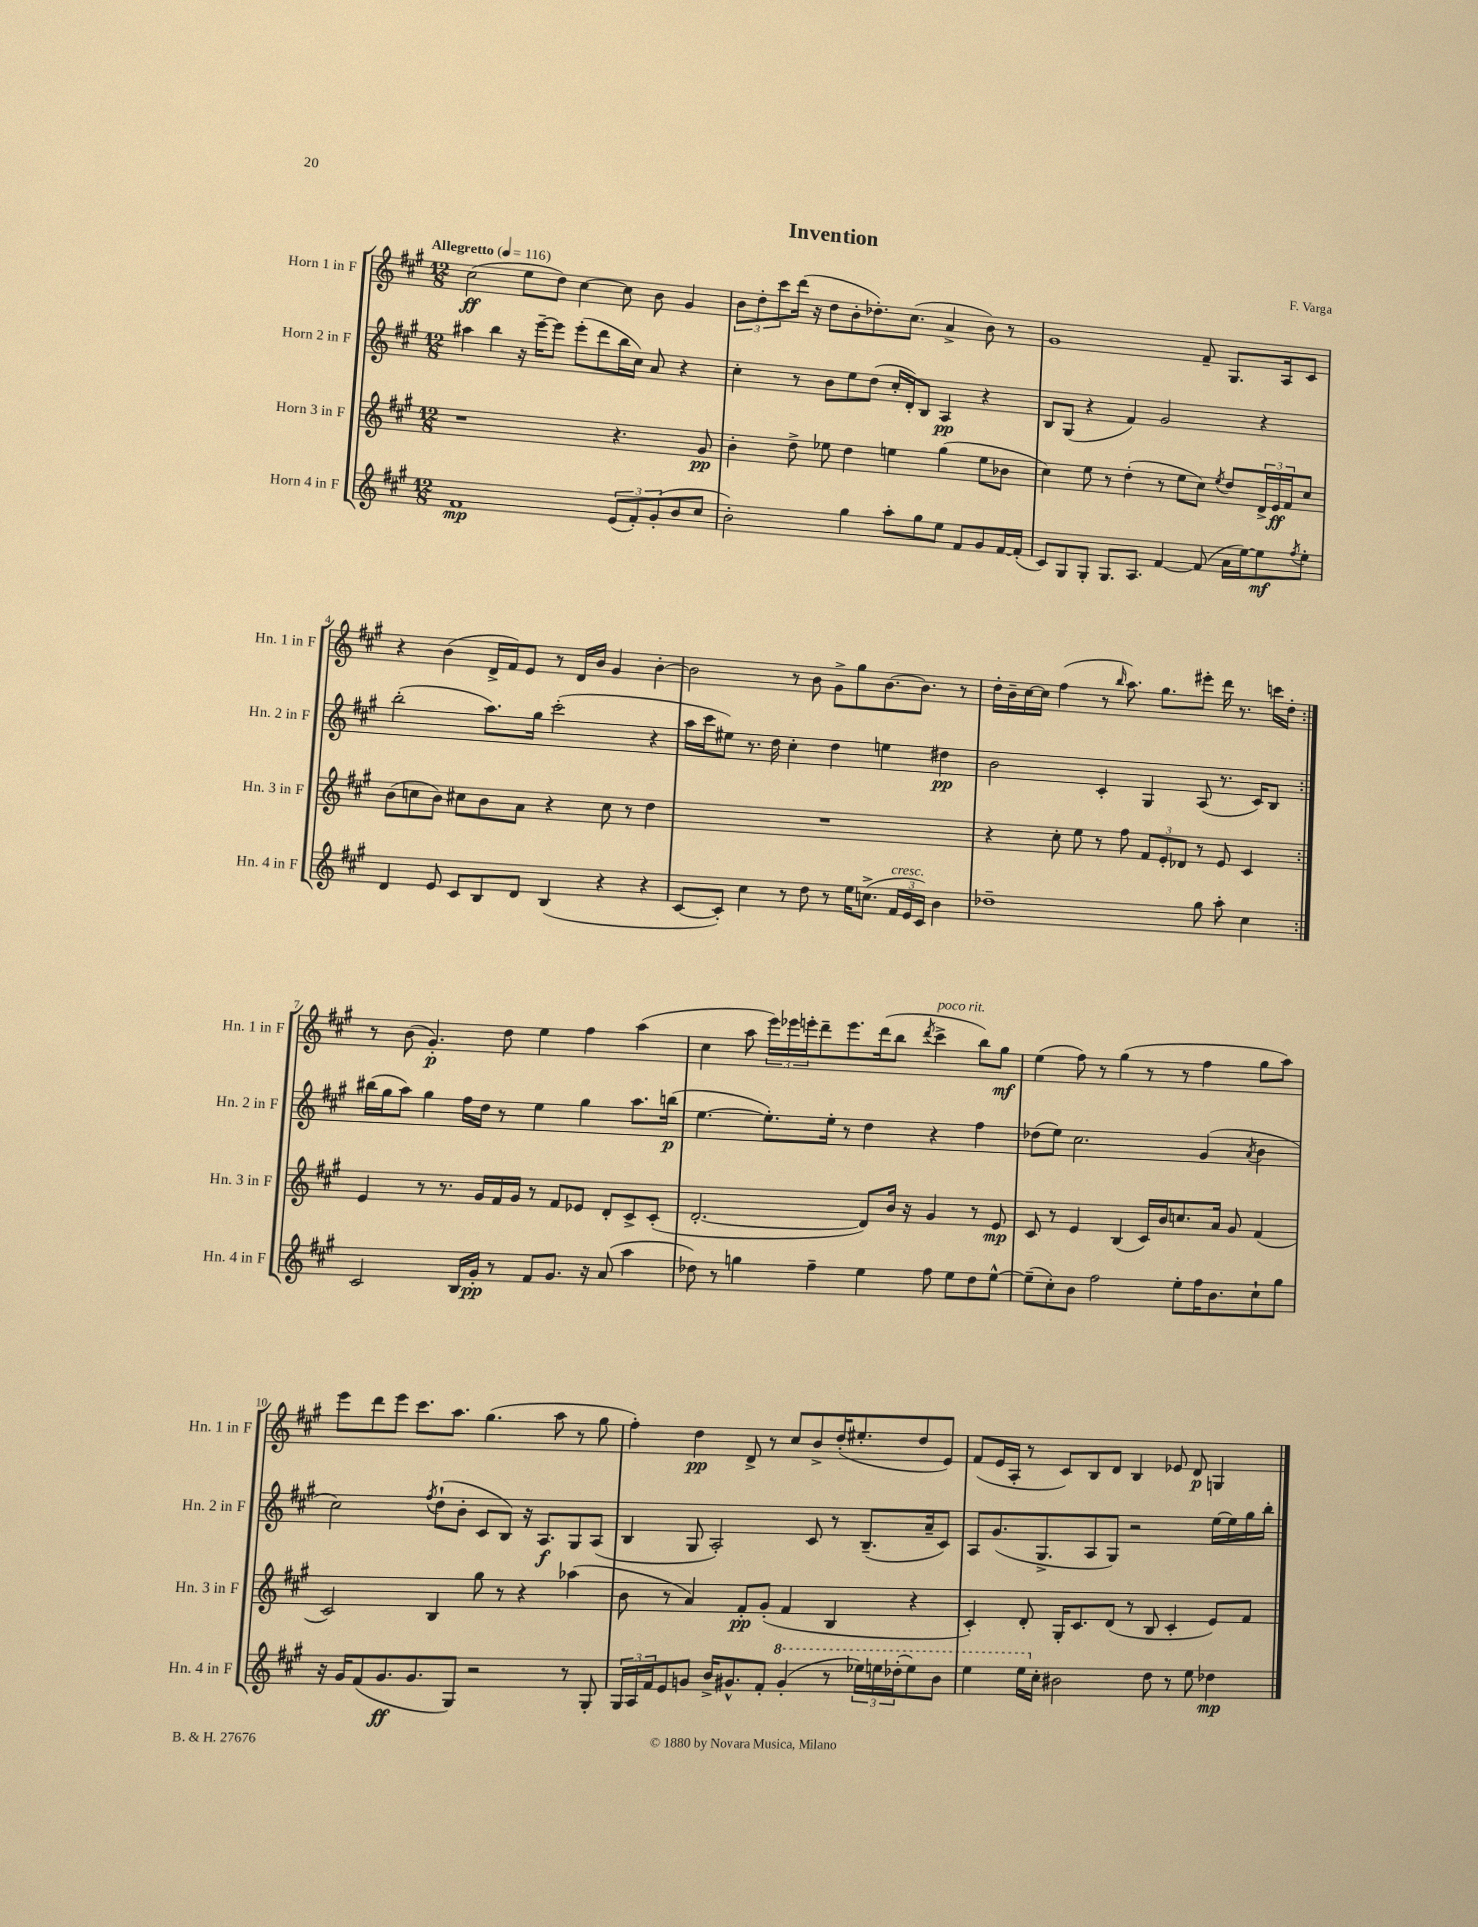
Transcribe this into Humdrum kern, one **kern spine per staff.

**kern	**kern	**kern	**kern
*staff4	*staff3	*staff2	*staff1
*clefG2	*clefG2	*clefG2	*clefG2
*k[f#c#g#]	*k[f#c#g#]	*k[f#c#g#]	*k[f#c#g#]
*M12/8	*M12/8	*M12/8	*M12/8
*MM116	*MM116	*MM116	*MM116
1f#	1r	4aa#	(2cc#
.	.	4bb	.
.	.	16r	8ee
.	.	[16eee~	.
.	.	8eee]	8dd)
.	.	(8eee'	[4cc#
.	.	8ddd	.
(12e	4.r	16bb	8cc#]
.	.	16cc#)	.
12f#')	.	.	.
.	.	8a	8b
(12g#'	.	.	.
8b	.	4r	4g#
8cc#	8g#	.	.
=	=	=	=
2b')	4b'	4cc#'	12b
.	.	.	12dd'
.	.	.	12ccc#
.	8dd^	8r	(16ddd
.	.	.	16r
.	8ee-	8b	8dd
4gg#	4dd	8ee	8b'
.	.	(8dd	8.dd-')
8aa'	4ee	16cc#'	.
.	.	16d')	(8.cc#
8gg#	.	8B	.
8ee	(4gg#	4A	4a^
8f#	.	.	.
8g#	8ee	4r	8b)
[16f#	8b-	.	8r
(16f#']	.	.	.
=	=	=	=
8c#)	4cc#)	8B	1g#
8G#	.	(8G#	.
8G#'	8ee	4r	.
8.G#	8r	.	.
.	(4dd'	4f#)	.
8.A	.	.	.
[4f#	8r	2g#	.
.	8ee	.	.
(8f#]	8cc#)	.	8f#~
.	8qee	.	.
16a	8dd	.	8.G#
[16ee)	.	.	.
8ee]	24d^	4r	.
.	24e	.	.
.	.	.	16A
.	24f#	.	.
8qff#	.	.	.
8ee'	8cc#	.	8c#
=	=	=	=
4d	(8b	(2bb'	4r
.	8cc	.	.
8e	8b)	.	(4b
8c#	8cc#	.	.
8B	8b	8.aa)	16d^
.	.	.	16f#)
8d	8a	.	8e
.	.	16gg#	.
(4B	4r	(2ccc#'	8r
.	.	.	16d
.	.	.	16b
4r	8cc#	.	4g#
.	8r	.	.
4r	4dd	4r	[4b'
=	=	=	=
[8c#	1.r	16aa	2b]
.	.	16ccc#	.
8c#'])	.	8ee#)	.
4cc#	.	8.r	.
.	.	16dd	.
8r	.	4cc#'	8r
8dd	.	.	8b
8r	.	4dd	8g#^
16ee	.	.	8gg#
(8.cc^	.	.	.
.	.	4ee	[8.b
24f#	.	.	.
24e	.	.	.
.	.	.	8.b]
24c#)	.	.	.
4b	.	4dd#	.
.	.	.	8r
=	=	=	=
1dd-~	4r	2b	16dd'
.	.	.	16b~
.	.	.	[16cc#
.	.	.	16cc#]
.	8cc#'	.	(4ff#
.	8ee	.	.
.	8r	4c#'	8r
.	.	.	16qqbb
.	8ff#	.	8.aa)
.	12f#	4G#	.
.	.	.	8.gg#
.	12e'	.	.
.	12d-	.	.
8gg#	8r	(8A	8eee#'
8aa'	8e	8.r	16ddd
.	.	.	8.r
4cc#	4c#	.	.
.	.	16c#)	.
.	.	8B	16ccc
.	.	.	16dd'
=:|!	=:|!	=:|!	=:|!
2c#	4e	(16bb#	8r
.	.	16gg#	.
.	.	8aa)	(8b
.	8r	4gg#	4.g#')
.	8.r	.	.
16B	.	16ff#	.
16g#'	16g#	16dd	.
8r	16f#	8r	8dd
.	16g#	.	.
8f#	8r	4ee	4ee
8.g#	8f#	.	.
.	8e-	4gg#	4ff#
16r	.	.	.
(8a	8d'	.	.
4aa	8c#^	8.aa	(4aa
.	(8c#'	.	.
.	.	(16bb	.
=	=	=	=
8dd-)	[2.d'	[4.ee	4cc#
8r	.	.	.
4gg	.	.	8aa
.	.	8.ee'])	24eee)
.	.	.	24eee-
.	.	.	24eee'
4ff#~	.	.	8ddd~
.	.	16ee'	.
.	.	8r	8.eee
4ee	8d])	4dd	.
.	.	.	(16ddd
.	16b	.	8bb
.	16r	.	.
.	.	.	8qddd
8ff#	4g#	4r	4ccc#^
8ee	.	.	.
8dd-	8r	4ff#	8bb)
[8ee^^	8e	.	8gg#
=	=	=	=
(8ee~]	8c#	(8dd-	(4ee
8cc#')	8r	8ee)	.
8b	4e	2.cc#	8ff#)
2ff#	.	.	8r
.	(4B	.	(4gg#
.	16c#)	.	8r
.	16b	.	.
8ee'	8.cc	.	8r
16ff#	.	(4g#	4ff#
8.b	16a	.	.
.	8g#	.	.
.	.	8qa	.
8cc#`	(4f#	4b	8gg#
8gg#	.	.	8aa)
=	=	=	=
16r	2c#)	2cc#)	8eee
16g#	.	.	.
(8f#	.	.	8ddd
8.g#	.	.	8eee
.	.	.	8.ccc#
8.g#	.	.	.
.	.	8qff#	.
.	4B	(8dd`	.
.	.	.	8.aa
8G#)	.	8b'	.
2r	8gg#	8c#	(4.gg#
.	8r	8B)	.
.	4r	16r	.
.	.	8.A	.
.	.	.	8aa
8r	(4aa-	8G#	8r
8G#'	.	(8A	8gg#
=	=	=	=
24G#	8b	4B	4ff#')
24A	.	.	.
24f#	.	.	.
8e	8r	.	.
8g	4a)	8G#	4dd
16b^	.	2A')	.
8.g#^^	.	.	.
.	8f#'	.	8d^
8f#'	(8g#'	.	8r
(4gg#'	4f#	.	8cc#
.	.	8c#	8b^
8r	4B	8r	(16dd'
.	.	.	8.ee#'
24eee-)	.	(8.B~	.
24eee	.	.	.
(24ddd-'	.	.	.
8eee)	4r	.	8dd
.	.	16a~	.
8bb	.	8c#)	8e)
=	=	=	=
4eee	4c#')	8A	(8f#
.	.	(8.g#	16e
.	.	.	16A'
16eee	8d'	.	8r
16cc#'	.	8.G#^	.
2b#	16G#'	.	8c#)
.	8.c#	.	.
.	.	8A	8B
.	(8d	8G#)	8d
.	8r	2r	4B
8dd	8B	.	.
8r	4c#'	.	8e-
8ee	.	.	8d
4dd-	8e)	[16ee	4G
.	.	16ee]	.
.	8f#	16gg#	.
.	.	16bb'	.
==	==	==	==
*-	*-	*-	*-
